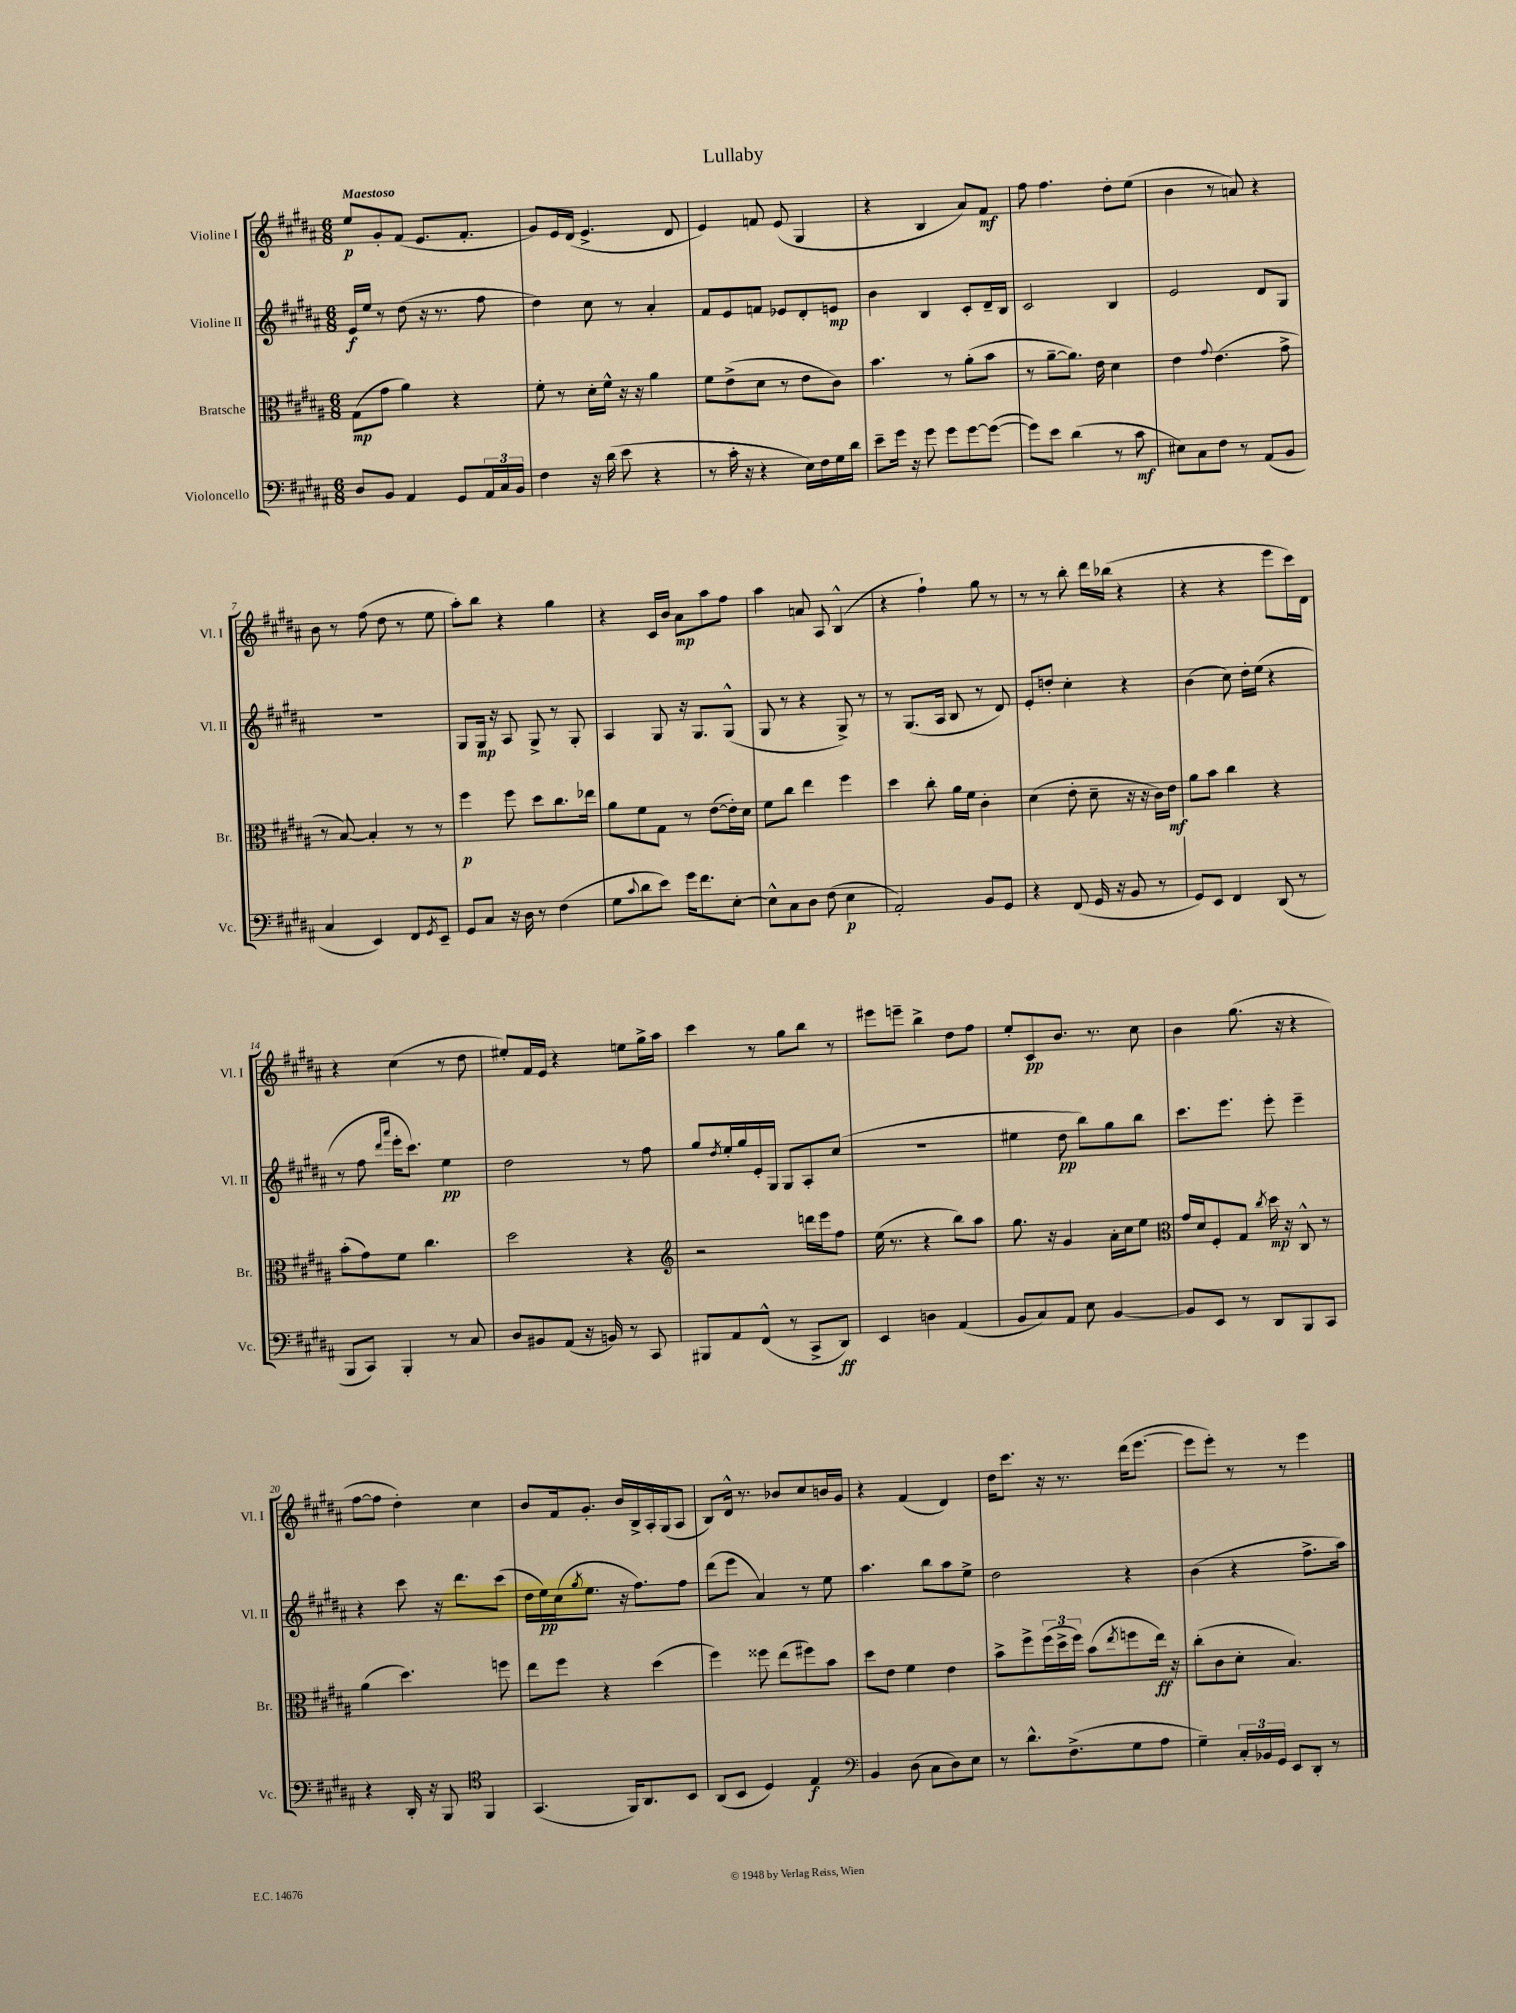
\header { title = "Lullaby" }
<<
\new StaffGroup <<
\new Staff = "s0" \with { instrumentName = "Violine I" shortInstrumentName = "Vl. I" } {
    \clef treble \key b \major \numericTimeSignature \time 6/8 \tempo "Maestoso"
    e''8\p gis'8-. fis'8( e'8. fis'8.-. |
    gis'8) e'16 dis'16( e'4.-> dis'8 |
    e'4) f'8 e'8( gis4 |
    r4 b4 ais'8) fis'8\mf |
    fis''8 fis''4. dis''8-. e''8( |
    b'4 r8 a'8) r4 |
    b'8 r8 fis''8( dis''8 r8 e''8 |
    ais''8-.) b''8 r4 gis''4 |
    r4 cis'16 b'16 ais'8\mp ais''8 fis''8 |
    ais''4 a'8 ais8 b4-^( |
    r4 fis''4-!) gis''8 r8 |
    r8 r8 b''8-. dis'''16 bes''16( r4 |
    r4 r4 e'''8 cis'''16) dis'16 |
    r4 cis''4( r8 dis''8 |
    eis''8-.) fis'16 e'16 r4 e''8 gis''16-> ais''16 |
    cis'''4 r8 gis''8 b''8 r8 |
    eis'''8 e'''8-- b''4-> dis''8 fis''8 |
    e''8-. cis'8\pp b'8. r8. cis''8 |
    b'4 gis''8.( r16 r4 |
    fis''8~ fis''8 dis''4-.) cis''4 |
    b'8 fis'16 gis'8.-. b'16 b16-> ais16-. gis16( ais8 |
    b8) dis'16-^ r8. bes'8 cis''8 b'16 gis'16 |
    r4 fis'4( dis'4) |
    dis''16 cis'''8. r16 r8. dis'''16( e'''8.~ |
    e'''8 e'''8-.) r8 r8 e'''4 \bar "|." |
}
\new Staff = "s1" \with { instrumentName = "Violine II" shortInstrumentName = "Vl. II" } {
    \clef treble \key b \major \numericTimeSignature \time 6/8
    e'16\f e''16 r8 dis''8( r16 r8. fis''8 |
    dis''4) cis''8 r8 ais'4-. |
    fis'8 e'8 f'8 ees'8 dis'8-. e'8\mp |
    b'4 b4 cis'8-. dis'16-- b16 |
    cis'2 b4 |
    e'2 dis'8 gis8 |
    R2. |
    gis8 gis16\mp r16 ais8 gis8-> r8 gis8-. |
    ais4 gis8 r16 gis8. gis8-^( |
    gis8 r8 r4 gis8->) r8 |
    r8 gis8.( ais16 b8 r8 dis'8) |
    e'8-. d''8-. cis''4-. r4 |
    b'4( cis''8) dis''16-. e''16( r4 |
    r8 fis''8 \grace { dis'''16 ais'''16 } e'''16-. cis'''8.) e''4\pp |
    dis''2 r8 fis''8 |
    gis''8 \acciaccatura { dis''8 } e''16-. gis''16 e'16-. gis16 gis8 ais8-. cis''8( |
    R2. |
    eis''4 dis''8\pp b''8) gis''8 b''8 |
    cis'''8. e'''8. e'''8-. e'''4-- |
    r4 cis'''8 r16 dis'''8. cis'''8( |
    dis''16 e''16\pp) cis''16( \acciaccatura { gis''8 } e''8. r16 fis''8.) fis''8 |
    dis'''8( e'''8 ais'4) r8 e''8 |
    ais''4. b''8 ais''8 e''8-> |
    dis''2 r4 |
    b'4( r4 fis''8.-> ais''16) \bar "|." |
}
\new Staff = "s2" \with { instrumentName = "Bratsche" shortInstrumentName = "Br." } {
    \clef alto \key b \major \numericTimeSignature \time 6/8
    gis8\mp( gis'8 ais'4) r4 |
    fis'8-. r8 dis'16-. fis'16-^ r16 r16 ais'4 |
    fis'8 e'8->( dis'8 r8 e'8 cis'8) |
    b'4. r8 ais'8-.( b'8 |
    r8 ais'8~-- ais'8.) e'16 dis'4 |
    e'4 \appoggiatura { gis'8 } e'4.( gis'8-> |
    r8 b8~) b4-. r8 r8 |
    fis''4\p fis''8 dis''8 cis''8. ees''16 |
    ais'8 fis'8 gis8 r8 e'8~( e'16-.) dis'16 |
    fis'8 cis''8 e''4 fis''4 |
    dis''4 cis''8-. ais'16 fis'16 cis'4-. |
    dis'4( e'8-. dis'8-- r16 r16 cis'16) e'16\mf |
    ais'8 b'8 cis''4 r4 |
    b'8-.( gis'8) fis'8 cis''4. |
    dis''2 r4 |
    \clef treble r2 d'''16 e'''16 fis''8 |
    e''16( r8. r4 b''8) ais''8 |
    gis''8. r16 gis'4 ais'16-. cis''16 e''8 |
    \clef alto gis'16 dis'16 fis8-. gis8 \acciaccatura { cis''8 } dis''16\mp r16 cis8-^ r8 |
    ais'4( dis''4.) f''8 |
    e''8 fis''8 r4 dis''4( |
    fis''4) fisis''8 e''8( fis''8) b'8 |
    dis''8 e'8 fis'4 e'4 |
    b'8-> fis''8-> \tuplet 3/2 { fis''16( dis''16-> fis''16) } b'8( \acciaccatura { e''8 } f''8 e''16\ff) r16 |
    cis''8-.( cis'8 dis'8-. b4.) \bar "|." |
}
\new Staff = "s3" \with { instrumentName = "Violoncello" shortInstrumentName = "Vc." } {
    \clef bass \key b \major \numericTimeSignature \time 6/8
    dis8 b,8 ais,4 gis,8 \tuplet 3/2 { ais,16 cis16 b,16 } |
    fis4 r16 dis'16( e'8 r4 |
    r8 cis'16-. r16 r4 e16) fis16 gis16 dis'16 |
    e'8-- gis'16 r16 gis'8 gis'8 gis'8~ gis'8~( |
    gis'8) e'8 dis'4( r8 cis'8\mf |
    eis8) cis8 fis8 r8 ais,8( b,8 |
    cis4 e,4) fis,8 \acciaccatura { gis,8 } e,8-- |
    gis,8 cis8 r16 dis16 r8 fis4( |
    gis8 \appoggiatura { cis'8 } dis'8 e'8) gis'16 fis'8. e8~-. |
    e8-^ cis8 dis8 fis8( e4\p |
    ais,2-.) b,8 gis,8 |
    r4 fis,8( gis,16 r16 b,8 r8 |
    gis,8) e,8 fis,4 dis,8( r8 |
    b,,8 cis,8) b,,4-. r8 cis8 |
    dis8 bis,8 ais,8( r16 b,16) r8 cis,8 |
    bis,,8 ais,8 fis,8-^( r8 cis,8-> dis,8\ff) |
    e,4 d4 ais,4( |
    b,8 cis8) ais,8 e8 b,4~ |
    b,8 e,8 r8 dis,8 b,,8 cis,8 |
    r4 dis,16-. r16 b,,8 \clef tenor fis,4 |
    gis,4.( fis,16) ais,8. b,8 |
    ais,8( b,8 dis4) e4\f |
    \clef bass b,4 dis8( cis8 dis8) e8 |
    r8 dis'8.-^ fis8.->( gis8 ais8 |
    gis4--) \tuplet 3/2 { cis16-. bes,16 gis,16 } e,8 dis,8-. r8 \bar "|." |
}
>>
>>
